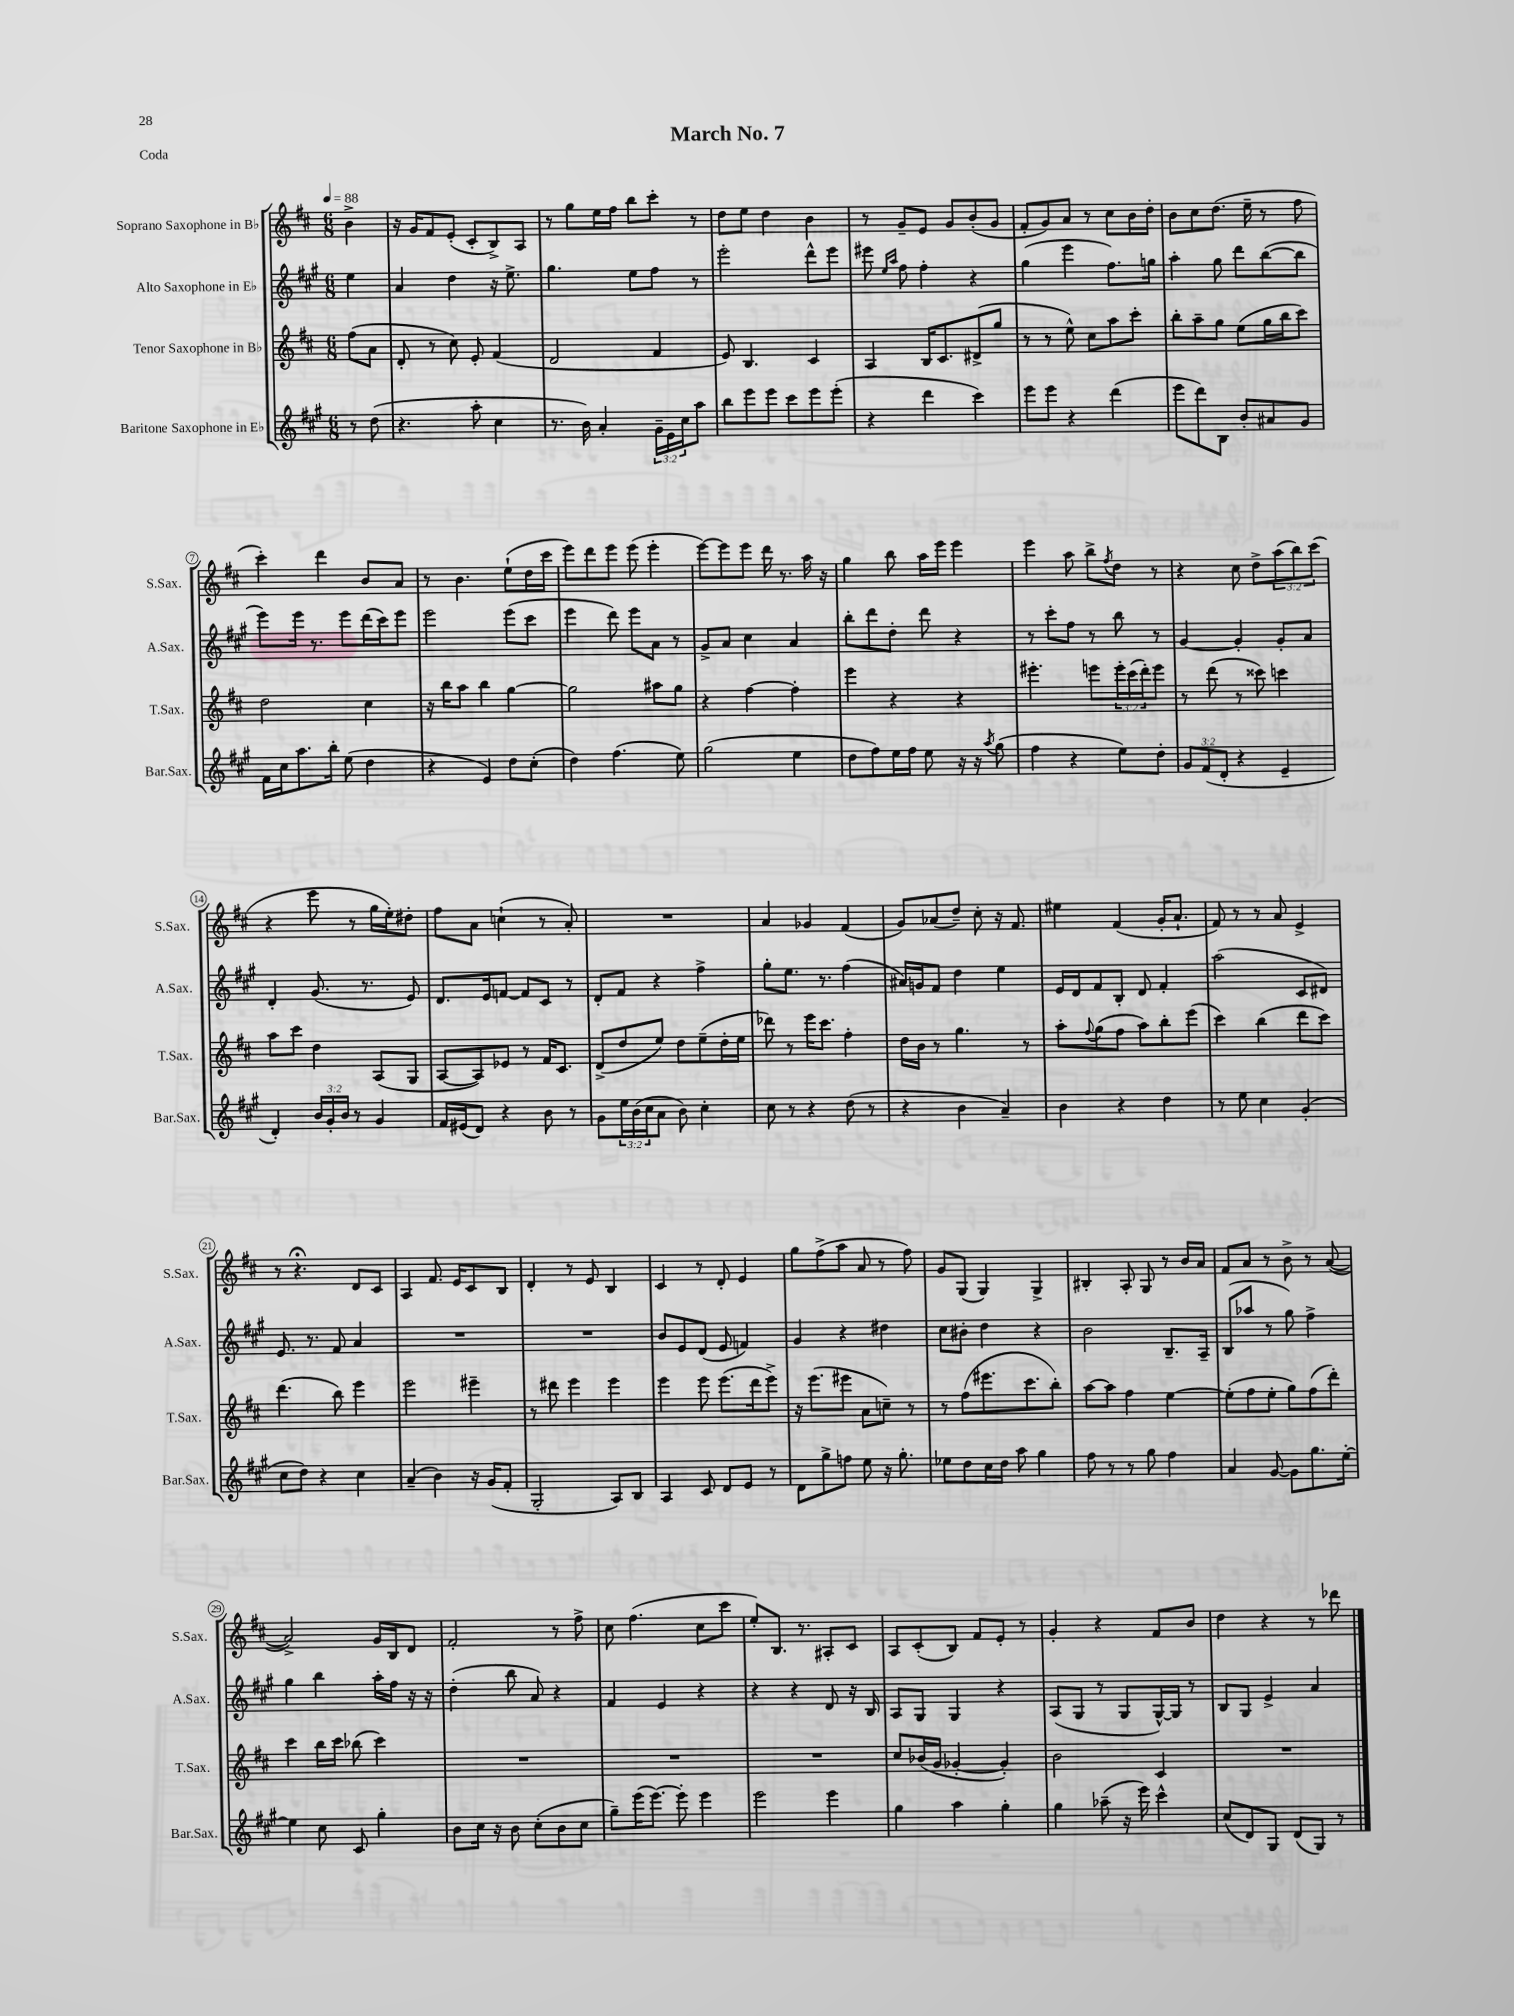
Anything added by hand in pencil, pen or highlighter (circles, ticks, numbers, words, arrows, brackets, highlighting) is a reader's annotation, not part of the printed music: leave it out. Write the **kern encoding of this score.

**kern	**kern	**kern	**kern
*part4	*part3	*part2	*part1
*staff4	*staff3	*staff2	*staff1
*I"Baritone Saxophone in E♭	*I"Tenor Saxophone in B♭	*I"Alto Saxophone in E♭	*I"Soprano Saxophone in B♭
*I'Bar.Sax.	*I'T.Sax.	*I'A.Sax.	*I'S.Sax.
*clefG2	*clefG2	*clefG2	*clefG2
*k[f#c#g#]	*k[f#c#]	*k[f#c#g#]	*k[f#c#]
*M6/8	*M6/8	*M6/8	*M6/8
*MM88	*MM88	*MM88	*MM88
=	=	=	=
8r	(8ff#\L	4ee\	4b^\
(8dd\	8a\J	.	.
=1	=1	=1	=1
4.r	8d'/	4a/	16r
.	.	.	16g/KL
.	8r	.	8f#/
.	8cc#\)	4dd\	(8e'/J
8aa'\	8e'/	.	8c#'/L
4cc#\	(4f#/	16r	8B^/)
.	.	8.ee^\	.
.	.	.	8A/J
=2	=2	=2	=2
8.r	2d/	4.gg#\	8r
.	.	.	8gg\L
16b\)	.	.	.
4a'/	.	.	16ee\L
.	.	.	16ff#\JJ
.	.	8ee\L	8bb\L
24g#~\LL	4f#/	8ff#\J	8ccc#'\J
24e\	.	.	.
24cc#\J	.	.	.
8aa\J	.	8r	8r
=3	=3	=3	=3
8bb\L	8e/)	2eee'\	8dd\L
8eee\	4.B/	.	8ee\J
8eee\J	.	.	4dd\
8ccc#\L	.	.	.
8eee\	4c#/	8ddd^^\L	4b\
(8eee'\J	.	8eee\J	.
=4	=4	=4	=4
4r	4A/	8eee#X\	8r
.	.	16qqee/LL	.
.	.	16qqaa/JJ	.
.	.	8ff#\	8g~/L
4ddd\	16B/KL	4ff#'\	8e/J
.	8.c#/	.	.
.	.	.	8g/L
4ccc#\)	(8d#X^/	4r	(8b'/
.	8gg/J	.	8g/J
=5	=5	=5	=5
8eee\L	8r	(4gg#\	8f#'/L
8eee\J	8r	.	8g/)
4r	8ee^^\)	4eee\	8a/J
.	8cc#\L	.	8r
(4ddd\	8aa\	8.ff#\L)	8cc#\L
.	8ccc#'\J	.	16b\L
.	.	16ggn\Jk	16dd'\JJ
=6	=6	=6	=6
8eee\L	8bb'\L	4aa'\	8b\L
8ddd\)	8aa~\	.	8cc#\
8B\J	8gg\J	8gg#\	(8.dd\J
8b'/L	(8ee\L	8ddd\L	.
.	.	.	16ee~\
8a#X/	16gg\L	([8bb\	8r
.	16bb\J	.	.
8g#/J	8ccc#\J)	8bb\J]	8ff#\
!!LO:LB:g=z
=7	=7	=7	=7
16f#\LL	2dd\	8eee\L)	4ccc#'\)
16cc#\J	.	.	.
8.aa\	.	16eee\Jk	.
.	.	8.r	.
.	.	.	4ddd\
16bb'\Jk	.	.	.
(8ee\	.	8eee\L	.
4dd\	4cc#\	(16ddd\L	8b/L
.	.	16ccc#\J)	.
.	.	8eee\J	8a/J
=8	=8	=8	=8
4r	16r	2eee\	8r
.	16bb\KL	.	.
.	8aa\J	.	4.b\
4e/)	4bb\	.	.
8dd\L	[4gg\	(8eee\L	(8ee`\L
(8cc#'\J	.	8ccc#\J	16dd\L
.	.	.	16ccc#\JJ
=9	=9	=9	=9
4dd\)	2gg\]	4eee\	8eee\L)
.	.	.	8ddd\
(4.ff#\	.	8ddd\)	8eee\J
.	.	8eee\L	(8eee\
.	8aa#X\L	8a\J	4eee'\
8ee\)	8gg\J	8r	.
=10	=10	=10	=10
(2gg#\	4r	8g#^/L	[8eee\L)
.	.	8a/J	8eee\]
.	[4ff#\	4cc#\	8eee\J
.	.	.	16ddd\
.	.	.	8.r
4ee\	4ff#'\]	4a/	.
.	.	.	16aa\
.	.	.	16r
=11	=11	=11	=11
8dd\L	4eee\	8bb'\L	4gg\
8ff#\)	.	8ddd\	.
16ee\L	4r	8dd'\J	8bb\
16ff#\JJ	.	.	.
8ee\	.	8ddd\	16aa\LL
.	.	.	16eee\JJ
16r	4r	4r	4eee\
16r	.	.	.
8qaa/	.	.	.
(8gg#\	.	.	.
=12	=12	=12	=12
4ff#\	4.eee#X'\	8r	4eee\
.	.	8ccc#'\L	.
4r	.	8ff#\J	8aa\
.	8eeen\L	8r	8bb^\L
.	.	.	8qff#/
8ee\L)	24eee'\L	8bb\	8dd\J
.	(24ccc#\	.	.
.	24ddd'\J)	.	.
8dd'\J	8eee\J	8r	8r
=13	=13	=13	=13
12g#/L	8r	[4g#/	4r
(12f#/	.	.	.
.	(8ddd\	.	.
12d'/J	.	.	.
4r	8r	4g#'/]	8cc#\
.	8ccc##X\)	.	8dd^\L
4e~/	4cccn\	8g#'/L	(12aa\
.	.	.	12bb\)
.	.	8a/J	.
.	.	.	(12ccc#\J
!!LO:LB:g=z
=14	=14	=14	=14
4d'/)	8aa\L	4d'/	4r
.	8ccc#\J	.	.
24b/LL	4dd\	(8.g#/	8eee\
24g#'/	.	.	.
24b/JJ	.	.	.
8r	.	.	8r
.	.	8.r	.
4g#/	(8A/L	.	16gg\LL
.	.	.	16ee'\J)
.	8G/J	8e/)	8dd#X'\J
=15	=15	=15	=15
16f#/LL	[8A/L	8.d/L	8ff#\L
(16e#X/J	.	.	.
8d/J)	8A/])	.	8a\J
.	.	16e/k	.
4r	8e-X/J	[8fn/J	(4ccn`\
.	8r	8f/L]	.
8b\	16f#/KL	8c#/J	8r
.	8.c#/J	.	.
8r	.	8r	8a'/)
=16	=16	=16	=16
8g#\L	(8d^/L	8d'/L	2.r
24ee\L	8dd/	8f#/J	.
(24b\	.	.	.
24cc#\J	.	.	.
8a\J	8ee/J)	4r	.
8b\)	8dd\L	.	.
4cc#'\	(8ee~\	4ff#^\	.
.	16dd'\L	.	.
.	16ee\JJ	.	.
=17	=17	=17	=17
8cc#\	8ddd-X\)	8gg#'\L	4a/
8r	8r	8.ee\J	.
4r	16eee\KL	.	4g-X/
.	8.ccc#\J	8.r	.
(8dd\	4ff#'\	(4ff#\	(4f#/
8r	.	.	.
=18	=18	=18	=18
4r	16dd\LL	16a#X/LL)	8g/L)
.	16b\JJ	16gn/J	.
.	8r	8f#/J	(8a-X/
4b\	4.gg\	4dd\	8dd~/J)
.	.	.	8cc#'\
4a~/)	.	4ee\	16r
.	.	.	8.f#/
.	8r	.	.
=19	=19	=19	=19
4b\	8aa'\L	16e/LL	4ee#X\
.	.	16d/J	.
.	8qqff#/	.	.
.	(8gg\	8f#/	.
4r	8ff#\J	8B'/J	(4f#/
.	8aa\L)	8d/	.
4dd\	8bb'\	4f#'/	16g'/KL
.	.	.	8.a`/J
.	(8eee\J	.	.
=20	=20	=20	=20
8r	4ccc#\)	(2aa\	8f#/)
8ee\	.	.	8r
4cc#\	(4bb\	.	8r
.	.	.	8a/
(4g#'/	8ddd\L	8c#/L	4e^/
.	8ccc#\J)	8d#X/J)	.
!!LO:LB:g=z
=21	=21	=21	=21
8cc#\L	(4.ddd\	8.e/	8r
8dd\J)	.	.	4.r;<
.	.	8.r	.
4r	.	.	.
.	8bb\)	8f#/	.
4cc#\	4eee\	4a/	8d/L
.	.	.	8c#/J
=22	=22	=22	=22
(4a~/	2eee\	2.r	4A/
4b\)	.	.	8.f#/
.	.	.	16e/KL
16r	4eee#X~\	.	8c#/
(16g#/KL	.	.	.
8f#'/J	.	.	8B/J
=23	=23	=23	=23
2G#'/	8r	2.r	4d'/
.	8ddd#X\	.	.
.	4eee\	.	8r
.	.	.	8e/
8A/L)	4eee\	.	4B/
8B/J	.	.	.
=24	=24	=24	=24
4A/	4eee\	8b/L	4c#/
.	.	8e/	.
8c#/	8eee\	(8d/J	8r
8d/L	(8.eee\L	8e/	8d'/
8e/J	.	4fn/)	4e/
.	16ddd\k	.	.
8r	8eee^\J)	.	.
=25	=25	=25	=25
8d\L	16r	4g#/	8gg\L
.	(8.eee\L	.	.
8gg#^\	.	.	(8ff#^\
8ffn\J	8eee#X\J	4r	8aa\J
8ee\	8a\L	.	8a/
16r	8ccn~\J)	4dd#X\	8r
8.gg#'\	.	.	.
.	8r	.	8ff#\)
=26	=26	=26	=26
8ee-X\L	8r	8cc#\L	8g/L
8dd\	(8ff#\L	8b#X'\J	(8G/J
16cc#\L	8.eee#X\	4dd\	4G/)
16dd\JJ	.	.	.
8aa\	.	.	.
.	8.ccc#\	.	.
4gg#\	.	4r	4G^/
.	8bb'\J)	.	.
=27	=27	=27	=27
8ff#\	[8aa\L	2b\	4B#X'/
8r	8aa\J]	.	.
8r	4ff#\	.	8A'/
8gg#\	.	.	8G/
4ff#\	[4ee\	8.B~/L	8r
.	.	.	16b/LL
.	.	16A~/Jk	16a/JJ
=28	=28	=28	=28
4a/	(8ee'\L]	(8B/L	8f#/L
.	8ff#\	8aa-X/J	8a/J
[8g#/	8ee'\J	8r	8r
8g#\L]	8gg\L)	8gg#\)	8b^\
8.gg#\	(8ff#\	4ff#^\	8r
.	8ddd'\J)	.	([8a/
[16ee'\Jk	.	.	.
!!LO:LB:g=z
=29	=29	=29	=29
4ee\]	4ccc#\	4gg#\	2a^/])
8cc#\	16bb\LL	4bb\	.
.	16ccc#\JJ	.	.
8c#/	(8bb-X\	.	.
4gg#'\	4ccc#\)	16aa'\LL	16g/LL
.	.	16ff#\JJ	16B/J
.	.	16r	8d/J
.	.	16r	.
=30	=30	=30	=30
8b\L	2.r	(4dd'\	2f#'/
16cc#\Jk	.	.	.
16r	.	.	.
8b\	.	8bb\	.
(8cc#'\L	.	8a/)	.
8b\	.	4r	8r
8cc#\J	.	.	8ff#^\
=31	=31	=31	=31
8gg#~\L)	2.r	4f#/	8cc#\
(16eee\K	.	.	(4.ff#\
[8.eee\J)	.	.	.
.	.	4e/	.
8eee'\]	.	.	.
4eee\	.	4r	8cc#\L
.	.	.	8ccc#\J
=32	=32	=32	=32
2eee\	2.r	4r	8ee'/L)
.	.	.	8.B/J
.	.	4r	.
.	.	.	8.r
4eee\	.	8d/	8A#X'/L
.	.	16r	8c#/J
.	.	16B/	.
=33	=33	=33	=33
4gg#\	8cc#/L	8A/L	8A/L
.	(16b-X/L	8G#/J	(8c#'/
.	16g/JJ	.	.
4aa\	[4g-X'/	4G#/	8B/J)
.	.	.	8f#/L
4gg#'\	4g-'/])	4r	8e'/J
.	.	.	8r
=34	=34	=34	=34
4gg#\	2b\	(8A/L	4g'/
.	.	8G#/J	.
(8aa-X~\	.	8r	4r
16r	.	8G#/L	.
16eee\)	.	.	.
4ccc#^^\	4c#/	[16G#^^/L)	8f#/L
.	.	16G#/JJ]	.
.	.	8r	8b/J
=35	=35	=35	=35
(8cc#/L	2.r	8B/L	4dd\
8d/)	.	8G#/J	.
8G#/J	.	4e^/	4r
(8d/L	.	.	.
8G#/J)	.	4a/	8r
8r	.	.	8ddd-X\
==	==	==	==
*-	*-	*-	*-
